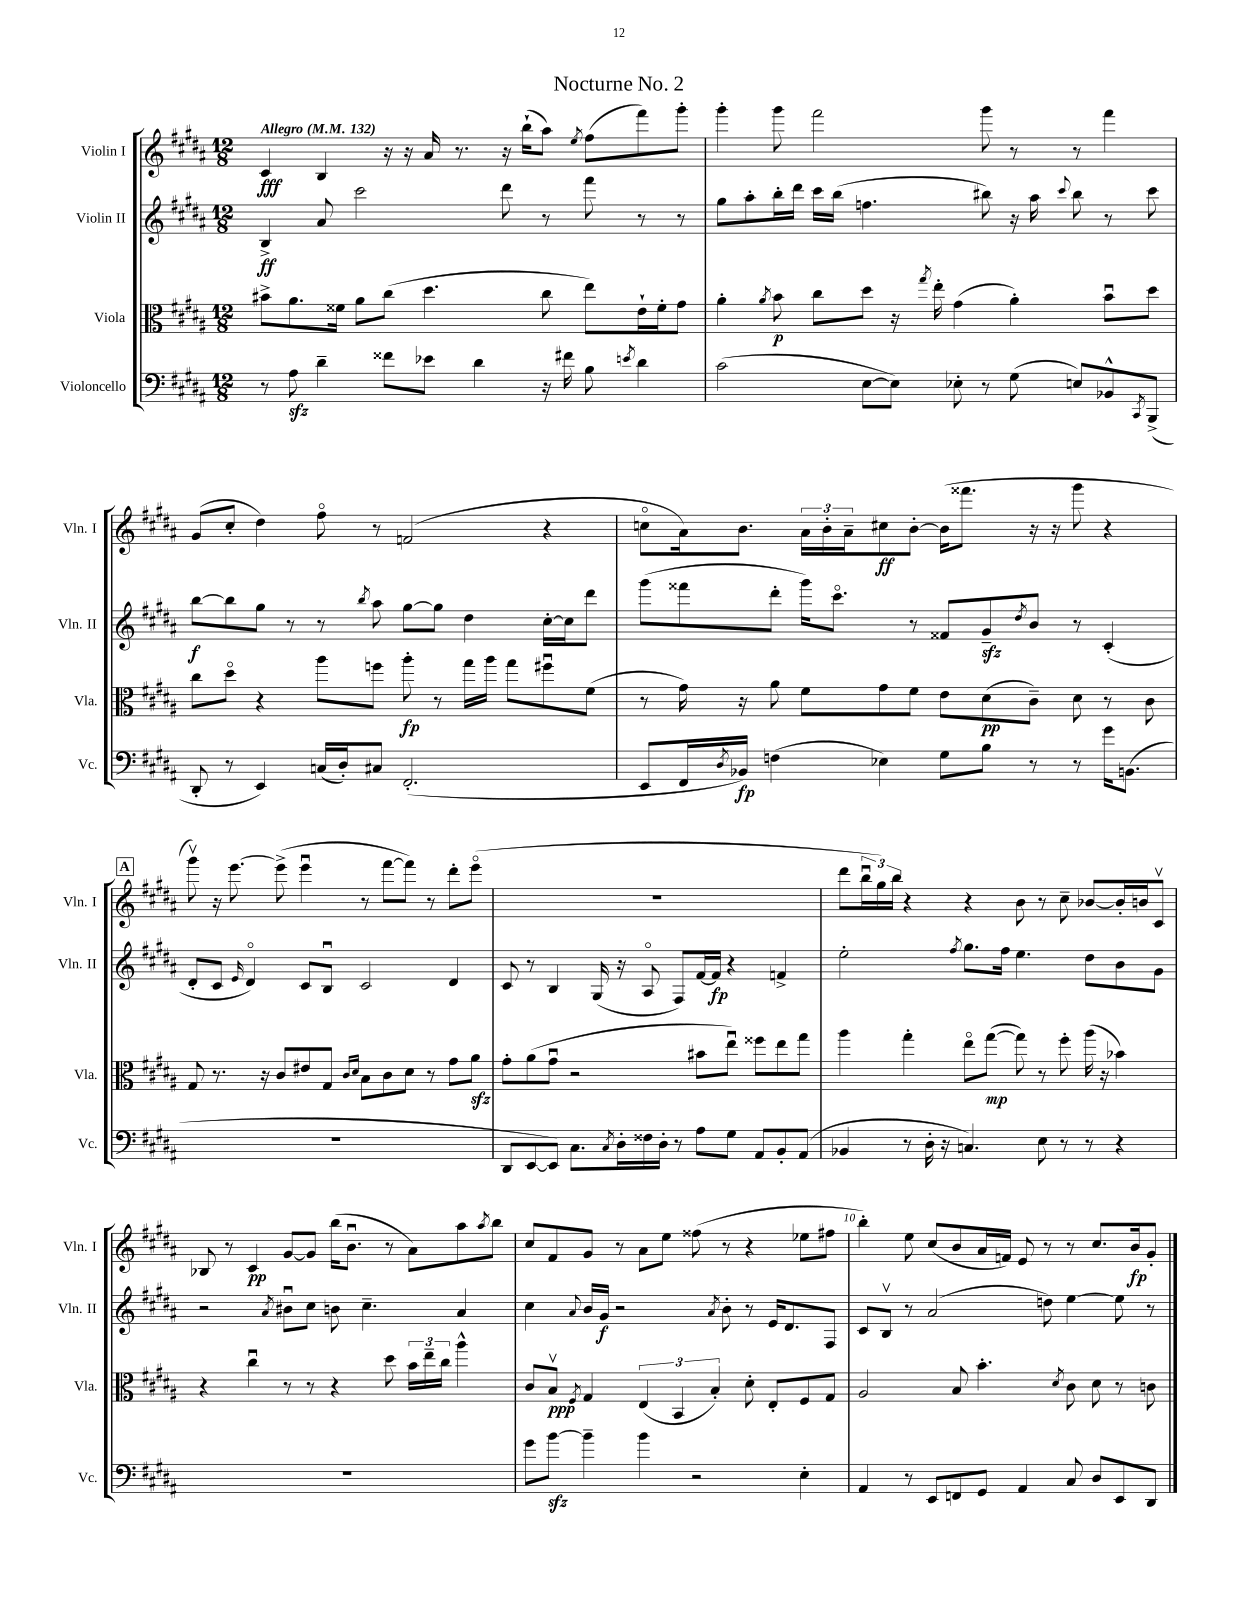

**kern	**dynam	**kern	**dynam	**kern	**dynam	**kern	**dynam
*part4	*part4	*part3	*part3	*part2	*part2	*part1	*part1
*staff4	*staff4	*staff3	*staff3	*staff2	*staff2	*staff1	*staff1
*I"Violoncello	*	*I"Viola	*	*I"Violin II	*	*I"Violin I	*
*I'Vc.	*	*I'Vla.	*	*I'Vln. II	*	*I'Vln. I	*
*clefF4	*	*clefC3	*	*clefG2	*	*clefG2	*
*k[f#c#g#d#a#]	*	*k[f#c#g#d#a#]	*	*k[f#c#g#d#a#]	*	*k[f#c#g#d#a#]	*
*M12/8	*	*M12/8	*	*M12/8	*	*M12/8	*
*MM132	*	*MM132	*	*MM132	*	*MM132	*
=1	=1	=1	=1	=1	=1	=1	=1
!	!	!	!	!	!	!LO:TX:a:B:t=Allegro	!
8r	.	8b#X^\L	.	4B^/	ff	4c#/	fff
8A#zz\	.	8.a#\	.	.	.	.	.
4d#~\	.	.	.	8a#/	.	4B/	.
.	.	16f##X\Jk	.	.	.	.	.
.	.	8a#\L	.	2ccc#\	.	.	.
8f##X\L	.	(8cc#\J	.	.	.	16r	.
.	.	.	.	.	.	16r	.
8e-X\J	.	4.dd#\	.	.	.	16a#/	.
.	.	.	.	.	.	8.r	.
4d#\	.	.	.	.	.	.	.
.	.	.	.	8ddd#\	.	16r	.
.	.	.	.	.	.	(16bb`\KL	.
16r	.	8cc#\	.	8r	.	8aa#\J)	.
16f#X\	.	.	.	.	.	.	.
.	.	.	.	.	.	8qee/	.
8B\	.	8ee\L)	.	8fff#\	.	(8ff#\L	.
8qen/	.	.	.	.	.	.	.
4d#\	.	16e`\L	.	8r	.	8fff#\)	.
.	.	16f##'\J	.	.	.	.	.
.	.	8g#\J	.	8r	.	8ggg#'\J	.
=2	=2	=2	=2	=2	=2	=2	=2
(2c#\	.	4a#'\	.	8gg#\L	.	4ggg#'\	.
.	.	.	.	8aa#'\	.	.	.
.	.	8qa#/	.	.	.	.	.
.	.	8b\	p	16bb'\L	.	8ggg#\	.
.	.	.	.	16ddd#\JJ	.	.	.
.	.	8cc#\L	.	16ccc#\LL	.	2fff#\	.
.	.	.	.	(16bb\JJ	.	.	.
[8E\L	.	8dd#\J	.	4.ffn\	.	.	.
8E\J])	.	16r	.	.	.	.	.
.	.	8qgg#/	.	.	.	.	.
.	.	16ee'\	.	.	.	.	.
8E-X'\	.	(4g#\	.	.	.	.	.
8r	.	.	.	8bb#X\)	.	8ggg#\	.
(8G#\	.	4a#'\)	.	16r	.	8r	.
.	.	.	.	16aa#\	.	.	.
.	.	.	.	8qqccc#/	.	.	.
8En/L)	.	.	.	8bb#\	.	8r	.
8BB-X^^/	.	8bu\L	.	8r	.	4fff#\	.
8qCC#/	.	.	.	.	.	.	.
(8BBB^/J	.	8dd#\J	.	8ccc#\	.	.	.
!!LO:LB:g=z
=3	=3	=3	=3	=3	=3	=3	=3
8DD#'/	.	8cc#\L	.	[8bb\L	f	(8g#/L	.
8r	.	8dd#\J	.	8bb\]	.	8cc#'/J	.
4EE/)	.	4r	.	8gg#\J	.	4dd#\)	.
.	.	.	.	8r	.	.	.
(16Cn/LL	.	8aa#\L	.	8r	.	8ff#\	.
16D#'/J)	.	.	.	.	.	.	.
.	.	.	.	8qbb/	.	.	.
8C#X/J	.	8ffn\J	.	8aa#\	.	8r	.
(2.FF#'/	.	8aa#'\	fp	[8gg#\L	.	(2fn/	.
.	.	8r	.	8gg#\J]	.	.	.
.	.	16gg#\LL	.	4dd#\	.	.	.
.	.	16aa#\JJ	.	.	.	.	.
.	.	8gg#\L	.	.	.	.	.
.	.	8ff#Xu\	.	[16cc#'\LL	.	4r	.
.	.	.	.	16cc#\J]	.	.	.
.	.	(8f#\J	.	8ddd#\J	.	.	.
=4	=4	=4	=4	=4	=4	=4	=4
8EE/L	.	8r	.	(8ggg#\L	.	8ccn\L	.
16FF#/L	.	16g#\)	.	8fff##X\	.	16a#\k)	.
8qD#/	.	.	.	.	.	.	.
16BB-X/JJ)	fp	16r	.	.	.	8.b\J	.
(4Fn\	.	8a#\	.	8ddd#'\J	.	.	.
.	.	8f#\L	.	16ggg#\KL)	.	24a#\LL	.
.	.	.	.	.	.	24b'\	.
.	.	.	.	8.ccc#\J	.	.	.
.	.	.	.	.	.	24a#~\J	.
4E-X\)	.	8g#\	.	.	.	8cc#X\	ff
.	.	8f#\J	.	8r	.	[8b'\J	.
8G#\L	.	8e\L	.	8f##X/L	.	(16b\KL]	.
.	.	.	.	.	.	8.fff##X\J	.
8B\J	.	(8d#\	pp	8g#zz~/	.	.	.
.	.	.	.	8qdd#/	.	.	.
8r	.	8c#~\J)	.	8b/J	.	16r	.
.	.	.	.	.	.	16r	.
8r	.	8d#\	.	8r	.	8ggg#\	.
16g#\KL	.	8r	.	(4c#'/	.	4r	.
(8.BBn\J	.	.	.	.	.	.	.
.	.	8c#\	.	.	.	.	.
!!LO:LB:g=z
!!LO:REH:place=s1:t=A
=5	=5	=5	=5	=5	=5	=5	=5
1.r	.	8G#/	.	8d#'/L	.	8ggg#v\)	.
.	.	8.r	.	8c#/J	.	16r	.
.	.	.	.	.	.	[8.eee\	.
.	.	.	.	16qqe/	.	.	.
.	.	.	.	4d#/)	.	.	.
.	.	16r	.	.	.	.	.
.	.	8c#/L	.	.	.	(8eee^\]	.
.	.	8e#X/	.	8c#/L	.	4eeeu\	.
.	.	8G#/J	.	8Bu/J	.	.	.
.	.	16qqc#/LL	.	.	.	.	.
.	.	16qqd#/JJ	.	.	.	.	.
.	.	8B\L	.	2c#/	.	8r	.
.	.	8c#\	.	.	.	[8fff#\L	.
.	.	8d#\J	.	.	.	8fff#\J])	.
.	.	8r	.	.	.	8r	.
.	.	8g#\L	.	4d#/	.	8ddd#'\L	.
.	.	8a#zz\J	.	.	.	(8eee\J	.
=6	=6	=6	=6	=6	=6	=6	=6
8DD#/L	.	8g#'\L	.	8c#/	.	1.r	.
[8EE/	.	(8a#\	.	8r	.	.	.
8EE/J])	.	8g#u\J	.	4B/	.	.	.
8.C#\L	.	2r	.	.	.	.	.
.	.	.	.	(16G#/	.	.	.
8qC#/	.	.	.	.	.	.	.
16D#'\L	.	.	.	16r	.	.	.
16F##X\	.	.	.	8A#/	.	.	.
16D#'\JJ	.	.	.	.	.	.	.
8r	.	.	.	8F#/L)	.	.	.
8A#\L	.	8b#X\L	.	[16f#/L	.	.	.
.	.	.	.	16f#/JJ]	fp	.	.
8G#\J	.	8eeu\J)	.	4r	.	.	.
8AA#/L	.	8ff##X\L	.	.	.	.	.
8BB'/	.	8ee\	.	4fn^/	.	.	.
(8AA#/J	.	8gg#\J	.	.	.	.	.
=7	=7	=7	=7	=7	=7	=7	=7
4BB-X/	.	4aa#\	.	2ee'\	.	8ddd#\L	.
.	.	.	.	.	.	24bbu\L	.
.	.	.	.	.	.	24gg#\)	.
.	.	.	.	.	.	24bb\JJ	.
8r	.	4gg#'\	.	.	.	4r	.
16D#'\	.	.	.	.	.	.	.
16r	.	.	.	.	.	.	.
.	.	.	.	8qff#/	.	.	.
4.Cn/)	.	8ee\L	.	8.gg#\L	.	4r	.
.	.	([8gg#\J	mp	.	.	.	.
.	.	.	.	16ff#\Jk	.	.	.
.	.	8gg#\])	.	4.ee\	.	8b\	.
8E\	.	8r	.	.	.	8r	.
8r	.	8ff#'\	.	.	.	8cc#~\	.
8r	.	(16aa#\	.	8dd#\L	.	[8b-X/L	.
.	.	16r	.	.	.	.	.
4r	.	4b-X\)	.	8b\	.	16b-'/L]	.
.	.	.	.	.	.	16bn/J	.
.	.	.	.	8g#\J	.	8c#v/J	.
!!LO:LB:g=z
=8	=8	=8	=8	=8	=8	=8	=8
1.r	.	4r	.	2r	.	8B-X/	.
.	.	.	.	.	.	8r	.
.	.	4cc#u\	.	.	.	4c#/	pp
.	.	.	.	8qa#/	.	.	.
.	.	8r	.	8b#Xu\L	.	[8g#/L	.
.	.	8r	.	8cc#\J	.	8g#/J]	.
.	.	4r	.	8bn\	.	(16bb\KL	.
.	.	.	.	.	.	8.bu\J	.
.	.	.	.	4.cc#~\	.	.	.
.	.	8dd#\	.	.	.	8r	.
.	.	24b\LL	.	.	.	8a#\L)	.
.	.	24ee~\	.	.	.	.	.
.	.	24cc#\JJ	.	.	.	.	.
.	.	4aa#^^\	.	4a#/	.	8aa#\	.
.	.	.	.	.	.	8qaa#/	.
.	.	.	.	.	.	8bb\J	.
=9	=9	=9	=9	=9	=9	=9	=9
8g#\L	.	8c#/L	.	4cc#\	.	8cc#/L	.
[8bzz\J	.	8Bv/J	ppp	.	.	8f#/	.
.	.	8qF#/	.	8qqa#/	.	.	.
4b~\]	.	4G#/	.	16b/LL	.	8g#/J	.
.	.	.	.	16g#/JJ	f	.	.
.	.	.	.	2r	.	8r	.
4b\	.	(6E/	.	.	.	8a#\L	.
.	.	.	.	.	.	8ee\J	.
.	.	6BB/	.	.	.	.	.
2r	.	.	.	.	.	(8ff##X\	.
.	.	6B'/)	.	.	.	.	.
.	.	.	.	8qa#/	.	.	.
.	.	.	.	8b'\	.	8r	.
.	.	8d#'\	.	8r	.	4r	.
.	.	8E'/L	.	16e/KL	.	.	.
.	.	.	.	8.d#/	.	.	.
4E'\	.	8F#/	.	.	.	8ee-X\L	.
.	.	8G#/J	.	8F#/J	.	8ff#X\J	.
=10	=10	=10	=10	=10	=10	=10	=10
4AA#/	.	2A#/	.	8c#/L	.	4bb'\)	.
.	.	.	.	8Bv/J	.	.	.
8r	.	.	.	8r	.	8ee\	.
8EE/L	.	.	.	(2a#/	.	(8cc#/L	.
8FFn/	.	8B/	.	.	.	8b/	.
8GG#/J	.	4.b'\	.	.	.	16a#/L	.
.	.	.	.	.	.	16fn/JJ)	.
4AA#/	.	.	.	.	.	8e/	.
.	.	.	.	8ddn\)	.	8r	.
.	.	8qd#/	.	.	.	.	.
8C#/	.	8c#\	.	[4ee\	.	8r	.
8D#/L	.	8d#\	.	.	.	8.cc#/L	.
8EE/	.	8r	.	8ee\]	.	.	.
.	.	.	.	.	.	16b/k	fp
8DD#/J	.	8cn\	.	8r	.	8g#'/J	.
==	==	==	==	==	==	==	==
*-	*-	*-	*-	*-	*-	*-	*-
